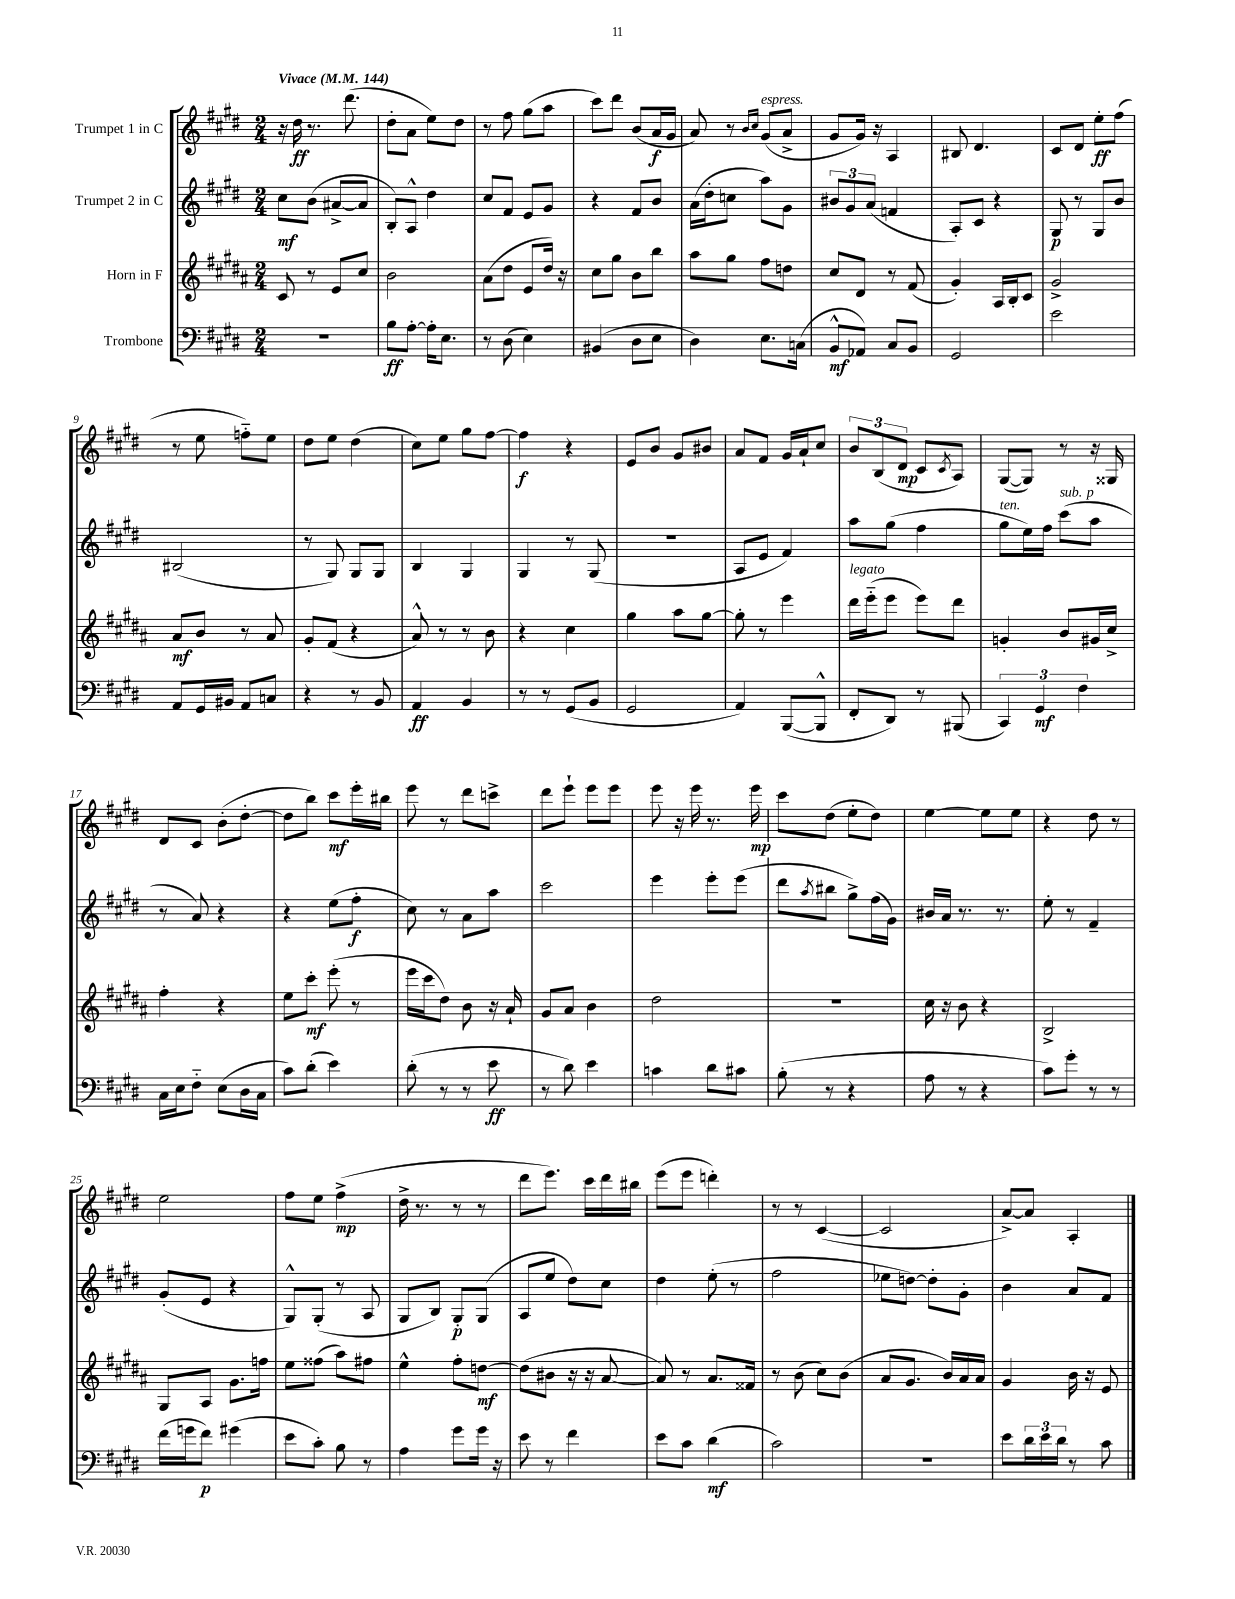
<<
\new StaffGroup <<
\new Staff = "s0" \with { instrumentName = "Trumpet 1 in C" } {
    \clef treble \key e \major \numericTimeSignature \time 2/4 \tempo "Vivace" 4 = 144
    r16 dis''16\ff r8. dis'''8.( |
    dis''8-. a'8 e''8) dis''8 |
    r8 fis''8 gis''8( a''8 |
    cis'''8) dis'''8 b'8( a'16\f gis'16 |
    a'8) r8 \grace { b'16 cis''16 } gis'8^\markup { \italic "espress." }( a'8-> |
    gis'8 gis'16) r16 a4 |
    bis8 dis'4. |
    cis'8 dis'8 e''8-.\ff fis''8( |
    r8 e''8 f''8-_) e''8 |
    dis''8 e''8 dis''4( |
    cis''8) e''8 gis''8 fis''8~ |
    fis''4\f r4 |
    e'8 b'8 gis'8 bis'8 |
    a'8 fis'8 gis'16 a'16-! cis''8 |
    \tuplet 3/2 { b'8 b8( dis'8\mp } cis'8 \acciaccatura { cis'8 } a8) |
    gis8~( gis8) r8 r16 gisis16 |
    dis'8 cis'8 b'8-.( dis''8~-. |
    dis''8 b''8) cis'''8\mf e'''16-. bis''16 |
    e'''8 r8 dis'''8 c'''8-> |
    dis'''8 e'''8-! e'''8 e'''8 |
    e'''8 r16 e'''16 r8. e'''16\mp |
    cis'''8 dis''8( e''8-. dis''8) |
    e''4~ e''8 e''8 |
    r4 dis''8 r8 |
    e''2 |
    fis''8 e''8 fis''4->\mp( |
    dis''16-> r8. r8 r8 |
    dis'''8 e'''8.) cis'''16 dis'''16 bis''16 |
    e'''8( e'''8 d'''4-.) |
    r8 r8 cis'4~( |
    cis'2 |
    a'8~->) a'8 a4-. \bar "|." |
}
\new Staff = "s1" \with { instrumentName = "Trumpet 2 in C" } {
    \clef treble \key e \major \numericTimeSignature \time 2/4
    cis''8\mf b'8( ais'8~-> ais'8 |
    b8-.) a8-^ dis''4 |
    cis''8 fis'8 e'8 gis'8 |
    r4 fis'8 b'8 |
    a'16( dis''16-. c''8 a''8) gis'8 |
    \tuplet 3/2 { bis'8 gis'8 a'8( } f'4 |
    a8-.) cis'8 r4 |
    gis8\p r8 gis8 b'8 |
    bis2( |
    r8 gis8) gis8 gis8 |
    b4 gis4 |
    gis4 r8 gis8( |
    r2 |
    a8 e'8 fis'4) |
    a''8 gis''8( fis''4 |
    gis''8^\markup { \italic "ten." } e''16) fis''16 cis'''8^\markup { \italic "sub. p" }( a''8 |
    r8 a'8) r4 |
    r4 e''8( fis''8-.\f |
    cis''8) r8 a'8 a''8 |
    cis'''2 |
    e'''4 e'''8-. e'''8( |
    dis'''8 \acciaccatura { a''8 } bis''8 gis''8->) fis''16( gis'16) |
    bis'16 a'16 r8. r8. |
    e''8-. r8 fis'4-- |
    gis'8-.( e'8 r4 |
    gis8-^) gis8-.( r8 a8 |
    gis8 b8) gis8-.\p gis8( |
    a8 e''8 dis''8) cis''8 |
    dis''4 e''8-.( r8 |
    fis''2 |
    ees''8 d''8~) d''8-. gis'8-. |
    b'4 a'8 fis'8 \bar "|." |
}
\new Staff = "s2" \with { instrumentName = "Horn in F" } {
    \clef treble \key b \major \numericTimeSignature \time 2/4
    cis'8 r8 e'8 cis''8 |
    b'2 |
    ais'8( dis''8 e'8 dis''16) r16 |
    cis''8 gis''8 b'8 b''8 |
    ais''8 gis''8 fis''8 d''8 |
    cis''8 dis'8 r8 fis'8( |
    gis'4-.) ais16 b16-. cis'8 |
    gis'2-> |
    ais'8\mf b'8 r8 ais'8 |
    gis'8-. fis'8( r4 |
    ais'8-^) r8 r8 b'8 |
    r4 cis''4 |
    gis''4 ais''8 gis''8~ |
    gis''8-. r8 e'''4 |
    dis'''16^\markup { \italic "legato" } e'''16-_( e'''8 e'''8) dis'''8 |
    g'4-. b'8 gis'16 cis''16-> |
    fis''4-. r4 |
    e''8 cis'''8-.\mf e'''8-.( r8 |
    e'''16 cis'''16 dis''8) b'8 r16 ais'16-! |
    gis'8 ais'8 b'4 |
    dis''2 |
    r2 |
    cis''16 r16 b'8 r4 |
    b2-> |
    gis8 ais8 gis'8. f''16 |
    e''8 fisis''8( ais''8) fis''8 |
    e''4-^ fis''8-. d''8~\mf |
    d''8( bis'8 r16 r16 ais'8~ |
    ais'8) r8 ais'8. fisis'16 |
    r8 b'8( cis''8) b'8( |
    ais'8 gis'8. b'16) ais'16 ais'16 |
    gis'4 b'16 r16 e'8 \bar "|." |
}
\new Staff = "s3" \with { instrumentName = "Trombone" } {
    \clef bass \key e \major \numericTimeSignature \time 2/4
    R2 |
    b8\ff a8~-. a16-. e8. |
    r8 dis8( e4) |
    bis,4( dis8 e8 |
    dis4) e8. c16( |
    b,8-^\mf aes,8) cis8 b,8 |
    gis,2 |
    e'2 |
    a,8 gis,16 bis,16 a,8 c8 |
    r4 r8 b,8 |
    a,4\ff b,4 |
    r8 r8 gis,8( b,8 |
    gis,2 |
    a,4) b,,8~( b,,8-^ |
    fis,8-. dis,8) r8 bis,,8( |
    \tuplet 3/2 { cis,4) gis,4\mf fis4 } |
    cis16 e16 fis8-_ e8( dis16 cis16 |
    cis'8) dis'8-.( e'4) |
    dis'8-.( r8 r8 e'8\ff |
    r8 dis'8) e'4 |
    c'4 dis'8 cis'8 |
    b8-.( r8 r4 |
    a8 r8 r4 |
    cis'8) gis'8-. r8 r8 |
    fis'16( g'16 fis'8\p) gis'4( |
    e'8 cis'8-.) b8 r8 |
    a4 gis'8 gis'16 r16 |
    e'8 r8 fis'4 |
    e'8 cis'8 dis'4\mf( |
    cis'2) |
    r2 |
    e'8 \tuplet 3/2 { dis'16 e'16 dis'16 } r8 cis'8 \bar "|." |
}
>>
>>
